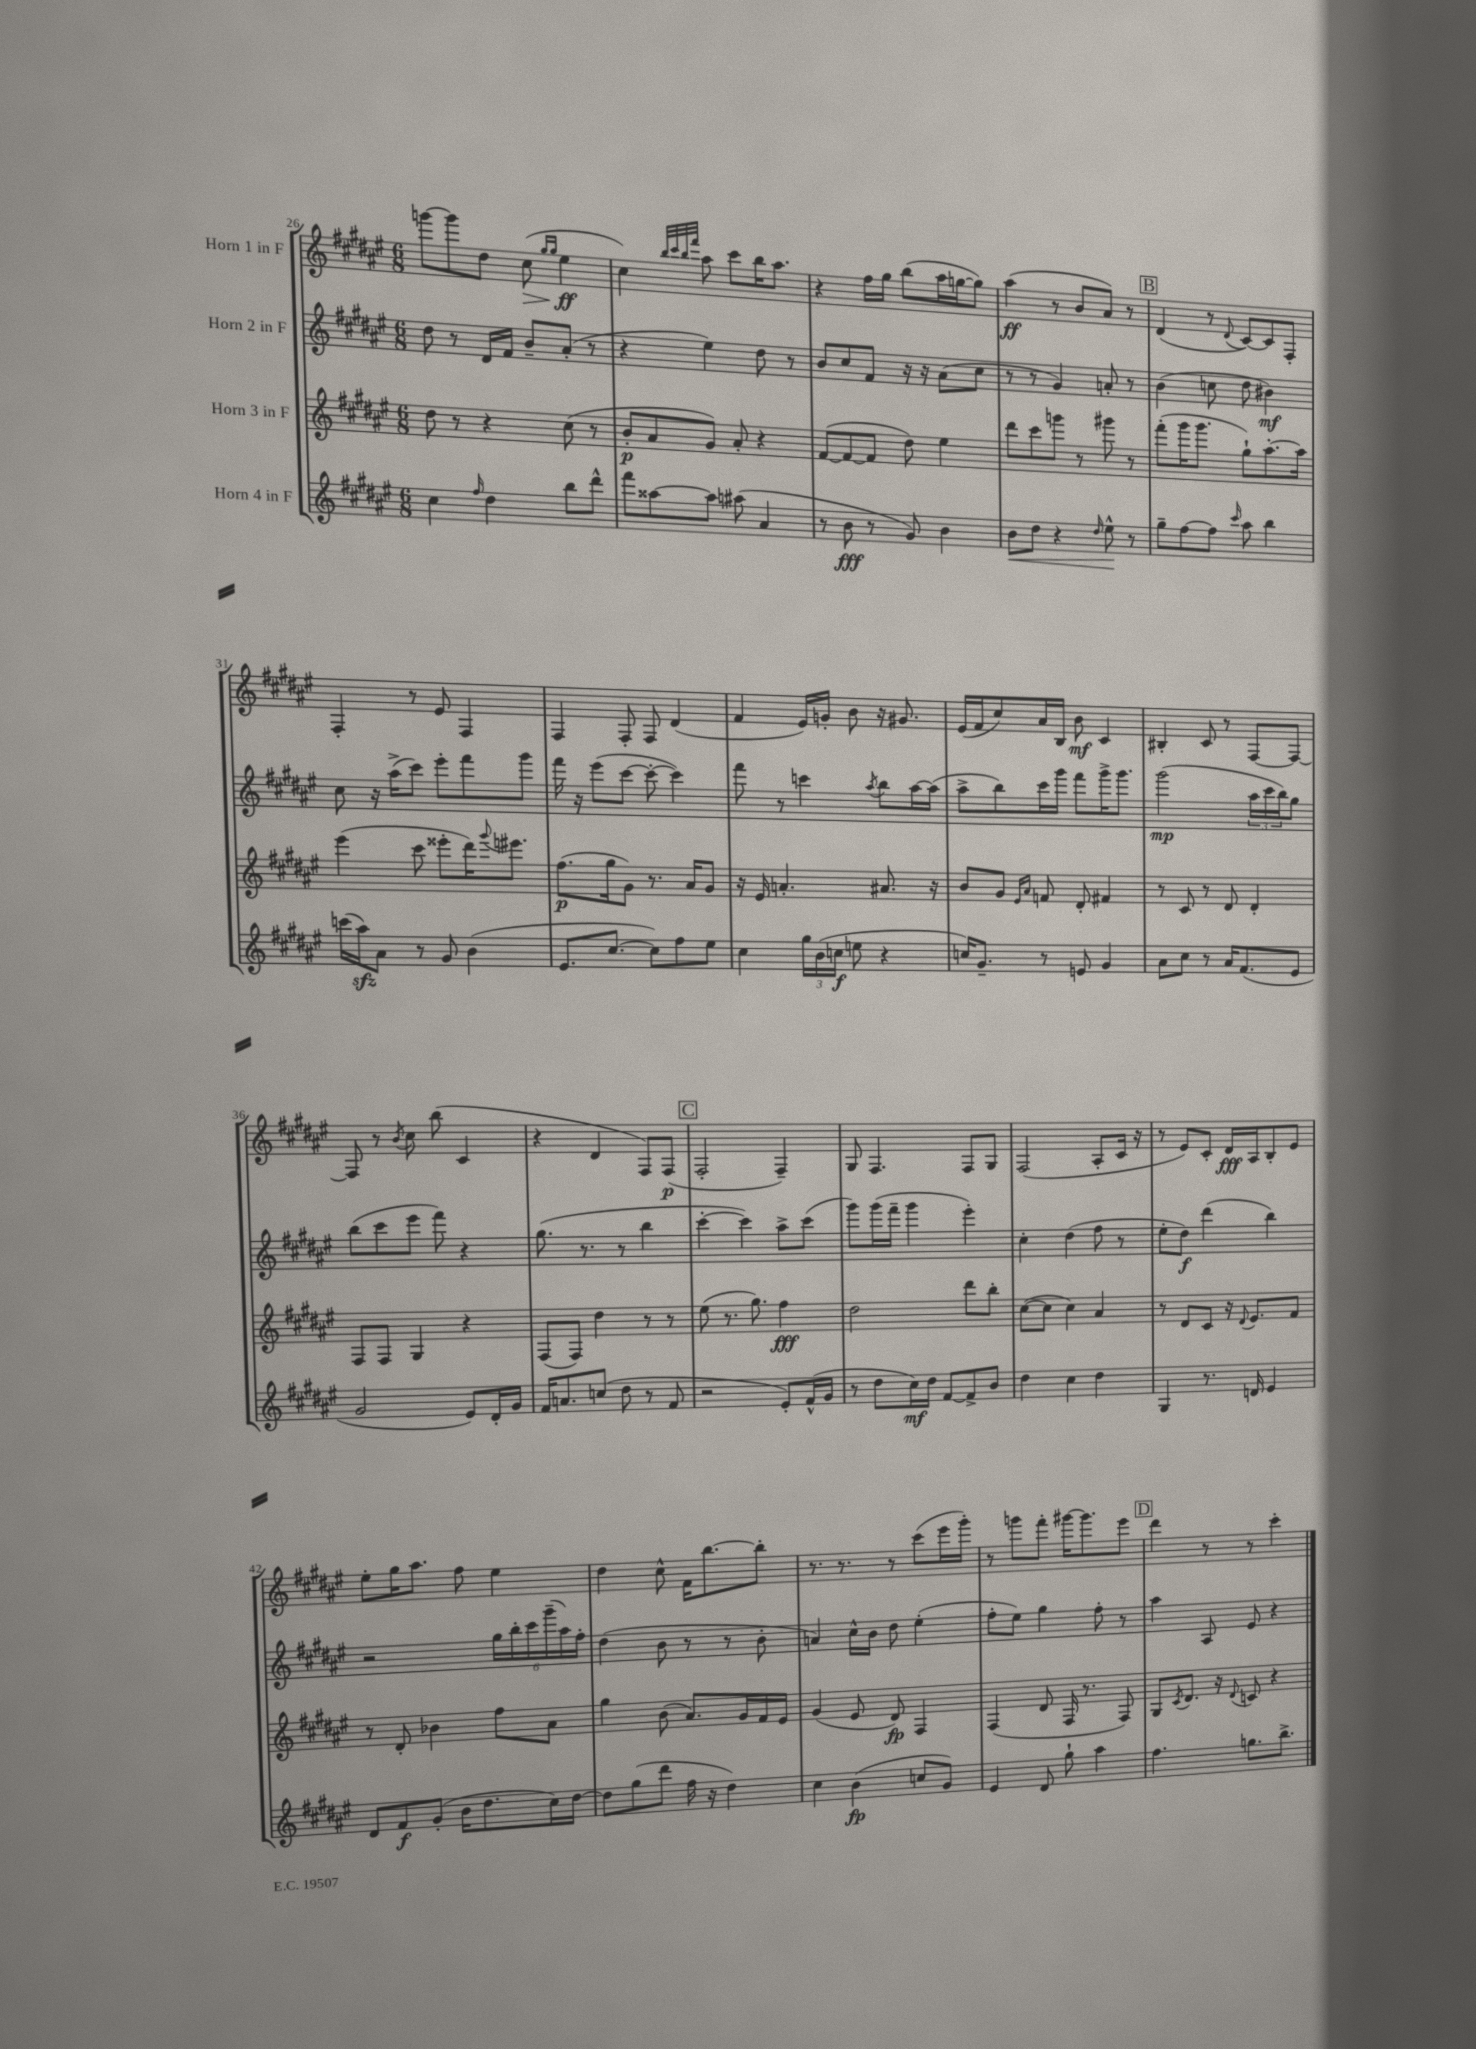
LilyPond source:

<<
\new StaffGroup <<
\new Staff = "s0" \with { instrumentName = "Horn 1 in F" } {
    \clef treble \key fis \major \numericTimeSignature \time 6/8
    g'''8~ g'''8 dis''8 cis''8\>( \grace { gis''16 gis''16 } eis''4\ff\! |
    cis''4) \grace { b''32 cis'''32 b''32 fis'''32 } ais''8 cis'''8 b''16 ais''8. |
    r4 fis''16 gis''16 b''8( ais''16 g''16~ g''8) |
    ais''4\ff( r8 b'8 ais'8) r8 |
    \mark \markup { \box "B" } dis'4( r8 \appoggiatura { dis'8 } cis'8~) cis'8 fis8-. |
    fis4-. r8 eis'8 fis4 |
    fis4 fis8-. fis8 dis'4( |
    fis'4 eis'16) g'16-. b'8 r16 gis'8. |
    eis'16( fis'16 cis''8) ais'16 b16 b'8\mf cis'4 |
    bis4-. cis'8 r8 fis8~ fis8~ |
    fis8 r8 \acciaccatura { b'8 } cis''8 b''8( cis'4 |
    r4 dis'4 fis8) fis8\p( |
    \mark \markup { \box "C" } fis2-. fis4--) |
    gis8 fis4. fis8 gis8 |
    fis2( ais8-. cis'16 r16 |
    r8 eis'8) cis'8-. dis'16\fff ais16 b8-. eis'8 |
    eis''8-. gis''16 ais''8. fis''8 eis''4 |
    dis''4 cis''8-^ fis'16 b''8.~ b''8-. |
    r8. r8. r8 cis'''8( eis'''16 gis'''16-.) |
    r8 g'''8 fis'''8-. gis'''16~ gis'''8. eis'''8 |
    \mark \markup { \box "D" } dis'''4 r8 r8 cis'''4-. \bar "|." |
}
\new Staff = "s1" \with { instrumentName = "Horn 2 in F" } {
    \clef treble \key fis \major \numericTimeSignature \time 6/8
    dis''8 r8 dis'16 fis'16 b'8-- ais'8-.( r8 |
    r4 eis''4) dis''8 r8 |
    b'8 cis''8 fis'8 r16 r16 ais'8( cis''8 |
    r8 r8 gis'4) a'8-. r8 |
    \mark \markup { \box "B" } b'4( c''8 dis''8 bis'4\mf) |
    cis''8 r16 ais''16->( cis'''8) eis'''8-. fis'''8 gis'''8 |
    fis'''16 r16 eis'''8( cis'''8~ cis'''8~-. cis'''4) |
    fis'''8 r8 c'''4 \acciaccatura { ais''8 } b''8 ais''16~ ais''16( |
    ais''8-> b''8) cis'''16 gis'''16 fis'''8 gis'''16-> gis'''8. |
    gis'''2\mp( \tuplet 3/2 { ais''16 cis'''16 b''16) } gis''8 |
    b''8( cis'''8 eis'''8 fis'''8) r4 |
    gis''8.( r8. r8 b''4 |
    \mark \markup { \box "C" } cis'''4~-. cis'''4) ais''8-> cis'''8( |
    gis'''8) gis'''16( fis'''16-- gis'''4 eis'''4-.) |
    cis''4-. dis''4( fis''8 r8 |
    eis''8-. dis''8\f) dis'''4( b''4) |
    r2 \tuplet 6/4 { gis''16 b''16-. cis'''16 gis'''16--( ais''16) fis''16-. } |
    dis''4( b'8 r8 r8 b'8-. |
    a'4) cis''16-^ b'16 dis''8 eis''4-.( |
    fis''8-. eis''8) gis''4 fis''8-. r8 |
    \mark \markup { \box "D" } ais''4 ais8 eis'8 r4 \bar "|." |
}
\new Staff = "s2" \with { instrumentName = "Horn 3 in F" } {
    \clef treble \key fis \major \numericTimeSignature \time 6/8
    dis''8 r8 r4 cis''8( r8 |
    b'8-.\p ais'8 gis'8) ais'8-. r4 |
    fis'8~( fis'8~ fis'8 dis''8) eis''4 |
    dis'''8 cis'''8 g'''8 r8 gis'''8 r8 |
    \mark \markup { \box "B" } fis'''8-.( gis'''16 gis'''8. gis''8-!) ais''8.~-. ais''16 |
    eis'''4( cis'''8 eisis'''8-. dis'''16) \appoggiatura { gis'''8 } eis'''8. |
    fis''8.\p( gis''16 gis'8) r8. ais'16 gis'8 |
    r16 eis'16 a'4.-. ais'8. r16 |
    b'8 gis'8 \grace { eis'16 ais'16 } f'8 dis'8-. fis'4 |
    r8 cis'8 r8 dis'8 dis'4-. |
    fis8 fis8 gis4 r4 |
    fis8( fis8) dis''4 r8 r8 |
    \mark \markup { \box "C" } eis''8( r8. gis''8.) fis''4\fff |
    dis''2 dis'''8 b''8-. |
    cis''8~( cis''8 cis''4) ais'4 |
    r8 dis'8 cis'8 r16 \appoggiatura { dis'8 } eis'8. fis'8 |
    r8 dis'8-. bes'4 fis''8 ais'8 |
    gis''4 b'8( ais'8.) gis'16 fis'16 eis'16 |
    gis'4( eis'8 dis'8\fp) fis4 |
    fis4( dis'8 fis16 r8. fis8) |
    \mark \markup { \box "D" } gis8 \acciaccatura { cis'8 } dis'8. r16 \appoggiatura { dis'8 } c'8 r4 \bar "|." |
}
\new Staff = "s3" \with { instrumentName = "Horn 4 in F" } {
    \clef treble \key fis \major \numericTimeSignature \time 6/8
    cis''4 \grace { fis''16 } dis''4 b''8 dis'''8-^ |
    fis'''8 aisis''8~ aisis''8 ais''8( ais'4 |
    r8 b'8\fff r8 gis'8) b'4 |
    b'8\< dis''8 r4 \grace { dis''16 } eis''8-^\! r8 |
    \mark \markup { \box "B" } gis''8-- fis''8~ fis''8 \grace { cis'''16 } ais''8 b''4 |
    c'''16( ais''16\sfz) ais'8 r8 gis'8 b'4( |
    eis'8. cis''8.~ cis''8) fis''8 eis''8 |
    cis''4 \tuplet 3/2 { gis''16 b'16( c''16\f } e''8 r4 |
    c''16) gis'8.-- r8 e'8 gis'4 |
    ais'8 cis''8 r8 ais'16 fis'8.( eis'8 |
    gis'2 eis'8) dis'16-. gis'16 |
    fis'16 a'8. c''8( dis''8 r8 fis'8 |
    \mark \markup { \box "C" } r2 eis'8-.) fis'16-^( gis'16 |
    r8 dis''8 cis''16\mf) dis''16 fis'8~ fis'8-> b'8 |
    dis''4 cis''4 dis''4 |
    gis4 r8. d'16 eis'4 |
    dis'8 fis'8\f gis'8-.( b'16 dis''8. cis''16) dis''16~ |
    dis''8 gis''8( dis'''8 fis''16 r16 dis''4) |
    cis''4 b'4\fp( c''8 gis'8) |
    eis'4 dis'8 gis''8-! ais''4 |
    \mark \markup { \box "D" } fis''4. g''8. b''8.-> \bar "|." |
}
>>
>>
\layout { \context { \Score currentBarNumber = #26 } }
